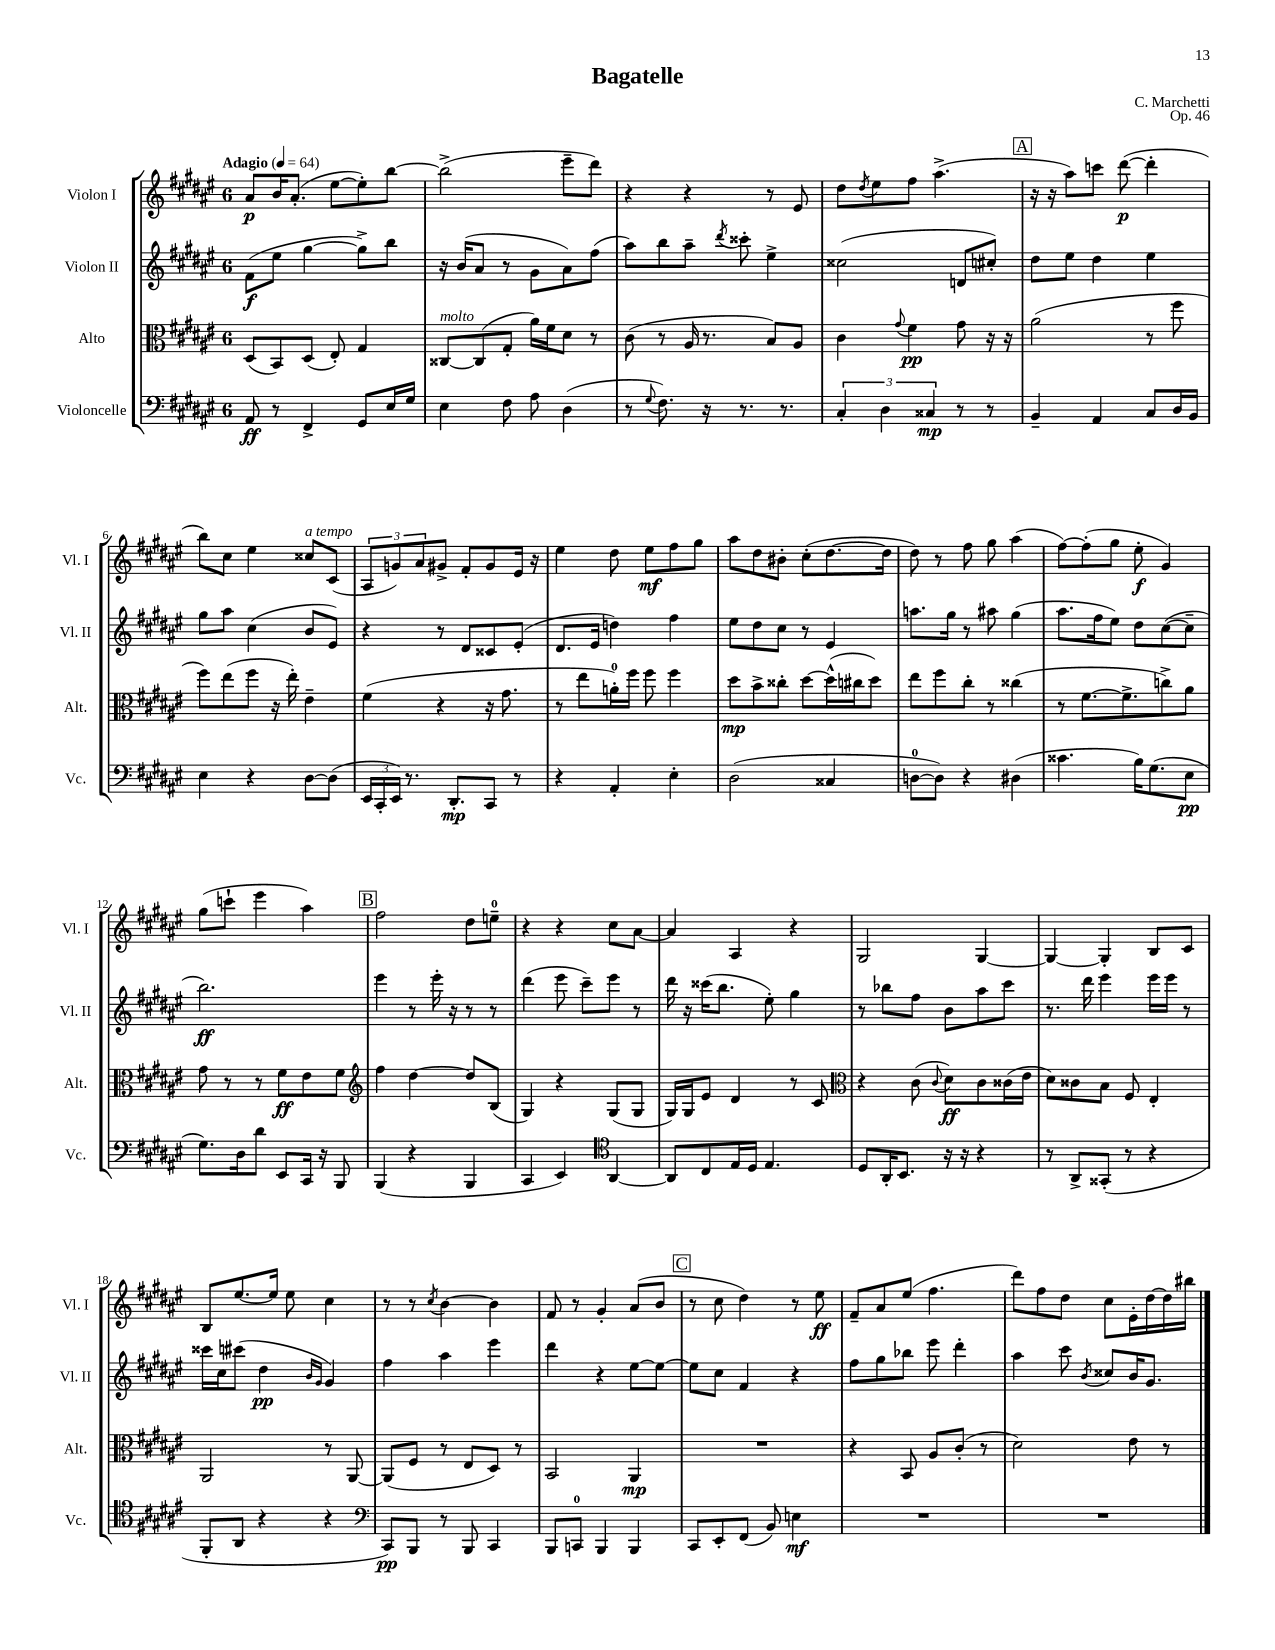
\header { title = "Bagatelle" composer = "C. Marchetti" opus = "Op. 46" }
<<
\new StaffGroup <<
\new Staff = "s0" \with { instrumentName = "Violon I" shortInstrumentName = "Vl. I" } {
    \clef treble \key fis \major \once \override Staff.TimeSignature.style = #'single-digit \time 6/8 \tempo "Adagio" 4 = 64
    ais'8\p b'16 ais'8.-.( eis''8~ eis''8-.) b''8~ |
    b''2->( eis'''8-- dis'''8) |
    r4 r4 r8 eis'8 |
    dis''8 \acciaccatura { dis''8 } eis''8 fis''8 ais''4.->( |
    \mark \markup { \box "A" } r16 r16 ais''8) c'''8 dis'''8~\p( dis'''4-. |
    b''8) cis''8 eis''4 cisis''8^\markup { \italic "a tempo" } cis'8( |
    \tuplet 3/2 { ais8 g'8) ais'8 } gis'8-> fis'8-. gis'8 eis'16 r16 |
    eis''4 dis''8 eis''8\mf fis''8 gis''8 |
    ais''8 dis''8 bis'8-. cis''8-.( dis''8.~ dis''16 |
    dis''8) r8 fis''8 gis''8 ais''4( |
    fis''8~) fis''8-.( gis''8 eis''8-.\f gis'4) |
    gis''8( c'''8-! eis'''4 ais''4) |
    \mark \markup { \box "B" } fis''2 dis''8 e''8-0-- |
    r4 r4 cis''8 ais'8~ |
    ais'4 ais4 r4 |
    gis2 gis4~ |
    gis4~ gis4-. b8 cis'8 |
    b8 eis''8.~ eis''16 eis''8 cis''4 |
    r8 r8 \acciaccatura { cis''8 } b'4~ b'4 |
    fis'8 r8 gis'4-. ais'8( b'8 |
    \mark \markup { \box "C" } r8 cis''8 dis''4) r8 eis''8\ff |
    fis'8-- ais'8 eis''8( fis''4. |
    dis'''8) fis''8 dis''8 cis''8 eis'16-. dis''16~ dis''16 bis''16 \bar "|." |
}
\new Staff = "s1" \with { instrumentName = "Violon II" shortInstrumentName = "Vl. II" } {
    \clef treble \key fis \major \once \override Staff.TimeSignature.style = #'single-digit \time 6/8
    fis'8\f( eis''8 gis''4~ gis''8->) b''8 |
    r16 b'16( ais'8 r8 gis'8 ais'8) fis''8( |
    ais''8) b''8 ais''8-- \acciaccatura { dis'''8 } cisis'''8-. eis''4-> |
    cisis''2( d'8 cis''8-.) |
    \mark \markup { \box "A" } dis''8 eis''8 dis''4 eis''4 |
    gis''8 ais''8 cis''4( b'8 eis'8) |
    r4 r8 dis'8 cisis'8 eis'8-.( |
    dis'8. eis'16 d''4) fis''4 |
    eis''8 dis''8 cis''8 r8 eis'4 |
    a''8. gis''16 r8 ais''8 gis''4( |
    ais''8. fis''16 eis''8) dis''8 cis''8~( cis''8-- |
    b''2.\ff) |
    \mark \markup { \box "B" } eis'''4 r8 eis'''16-. r16 r8 r8 |
    dis'''4( eis'''8 cis'''8--) eis'''8 r8 |
    dis'''16 r16 cisis'''16( b''8. eis''8-.) gis''4 |
    r8 bes''8 fis''8 b'8 ais''8 cis'''8 |
    r8. dis'''16 eis'''4 eis'''16 eis'''16 r8 |
    cisis'''16 cis''16 cis'''8( dis''4\pp \grace { b'16 gis'16 } gis'4) |
    fis''4 ais''4 eis'''4 |
    dis'''4 r4 eis''8~ eis''8~ |
    \mark \markup { \box "C" } eis''8 cis''8 fis'4 r4 |
    fis''8 gis''8 bes''8 eis'''8 dis'''4-. |
    ais''4 cis'''8 \acciaccatura { b'8 } cisis''8 b'16 gis'8. \bar "|." |
}
\new Staff = "s2" \with { instrumentName = "Alto" shortInstrumentName = "Alt." } {
    \clef alto \key fis \major \once \override Staff.TimeSignature.style = #'single-digit \time 6/8
    dis8( b,8) dis8( eis8-.) gis4 |
    cisis8~^\markup { \italic "molto" } cisis8( gis8-. ais'16) fis'16 dis'8 r8 |
    cis'8( r8 ais16 r8. b8) ais8 |
    cis'4 \appoggiatura { gis'8 } fis'4\pp gis'8 r16 r16 |
    \mark \markup { \box "A" } ais'2( r8 fis''8 |
    fis''8) eis''8( fis''8 r16 eis''16-.) eis'4-- |
    fis'4( r4 r16 gis'8. |
    r8 eis''8 a'16-0-.) fis''16 fis''8 fis''4 |
    dis''8\mp b'8-> cisis''8-. dis''8~ dis''16-^( cis''16 dis''8) |
    eis''8 fis''8 cis''8-. r8 cisis''4( |
    r8 fis'8.~ fis'8.-> c''8->) ais'8 |
    gis'8 r8 r8 fis'8\ff eis'8 fis'8 |
    \mark \markup { \box "B" } \clef treble fis''4 dis''4~ dis''8 b8( |
    gis4) r4 gis8( gis8 |
    gis16) gis16 eis'8 dis'4 r8 cis'8 |
    \clef alto r4 cis'8( \appoggiatura { cis'8 } dis'8\ff) cis'8 cisis'16( eis'16 |
    dis'8) cisis'8 b8 fis8 eis4-. |
    ais,2 r8 ais,8~ |
    ais,8( fis8 r8 eis8 dis8) r8 |
    b,2 ais,4\mp |
    \mark \markup { \box "C" } R2. |
    r4 b,8 ais8 cis'8-.( r8 |
    dis'2) eis'8 r8 \bar "|." |
}
\new Staff = "s3" \with { instrumentName = "Violoncelle" shortInstrumentName = "Vc." } {
    \clef bass \key fis \major \once \override Staff.TimeSignature.style = #'single-digit \time 6/8
    ais,8\ff r8 fis,4-> gis,8 eis16 gis16 |
    eis4 fis8 ais8 dis4( |
    r8 \appoggiatura { gis8 } fis8.) r16 r8. r8. |
    \tuplet 3/2 { cis4-. dis4 cisis4\mp } r8 r8 |
    \mark \markup { \box "A" } b,4-- ais,4 cis8 dis16 b,16 |
    eis4 r4 dis8~ dis8( |
    \tuplet 3/2 { eis,16 cis,16-. eis,16) } r8. dis,8.-.\mp cis,8 r8 |
    r4 ais,4-. eis4-. |
    dis2( cisis4 |
    d8-0~ d8) r4 dis4( |
    cisis'4. b16) gis8.( eis8\pp |
    gis8.) dis16 dis'8 eis,8 cis,16 r16 b,,8 |
    \mark \markup { \box "B" } b,,4( r4 b,,4 |
    cis,4 eis,4) \clef tenor ais,4~ |
    ais,8 cis8 eis16 dis16 eis4. |
    dis8 ais,16-. b,8. r16 r16 r4 |
    r8 ais,8-> gisis,8-.( r8 r4 |
    fis,8-. ais,8 r4 r4 |
    \clef bass cis,8\pp) b,,8 r8 b,,8 cis,4 |
    b,,8 c,8-0 b,,4 b,,4 |
    \mark \markup { \box "C" } cis,8 eis,8-. fis,8( b,8) e4\mf |
    R2. |
    R2. \bar "|." |
}
>>
>>
